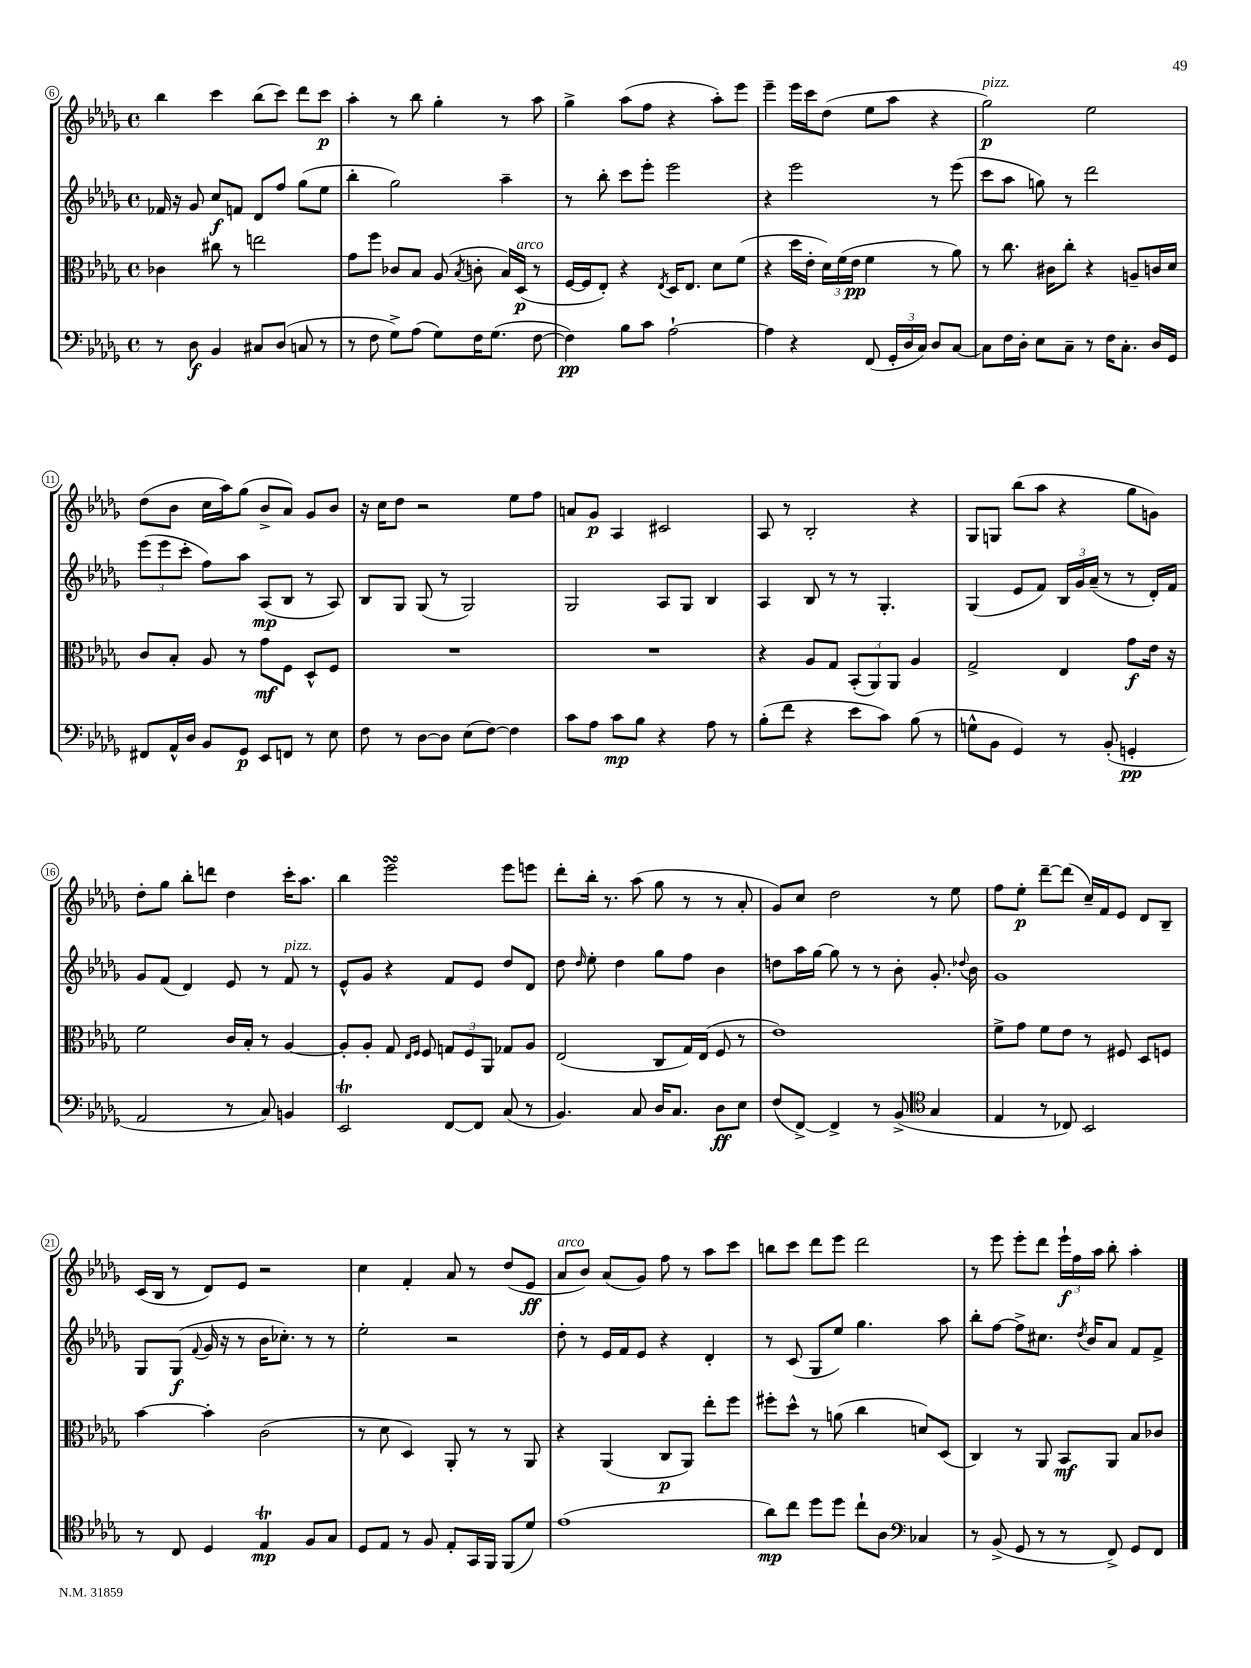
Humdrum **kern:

**kern	**kern	**kern	**kern
*staff4	*staff3	*staff2	*staff1
*clefF4	*clefC3	*clefG2	*clefG2
*k[b-e-a-d-g-]	*k[b-e-a-d-g-]	*k[b-e-a-d-g-]	*k[b-e-a-d-g-]
*M4/4	*M4/4	*M4/4	*M4/4
*met(c)	*met(c)	*met(c)	*met(c)
8r	4c-	16f-	4bb-
.	.	16r	.
8D-	.	8g-	.
4BB-	8cc#	8cc	4ccc
.	8r	8f	.
8C#	2ee	8d-	(8bb-
(8D-	.	8ff	8ccc)
8C	.	(8gg-	8ddd-
8r	.	8ee-	8ccc
=	=	=	=
8r	8g-	4bb-'	4aa-'
8F	8ff	.	.
8G-^)	8c-	2gg-)	8r
(8A-	8B-	.	8bb-
8G-)	(8A-	.	4gg-'
.	8qB-	.	.
16F	8c'	.	.
(8.G-	.	.	.
.	16B-)	4aa-~	8r
.	(16D-	.	.
[8F	8r	.	8aa-
=	=	=	=
4F])	[16F	8r	4gg-^
.	16F]	.	.
.	8E-')	8bb-'	.
8B-	4r	8ccc	(8aa-
8c	.	8eee-'	8ff
.	8qE-	.	.
[2A-`	16D-	2eee-	4r
.	8.E-	.	.
.	8d-	.	8aa-')
.	(8f	.	8eee-
=	=	=	=
4A-]	4r	4r	4eee-~
4r	16dd-	2eee-	16eee-
.	16e-'	.	16ccc
.	24d-)	.	(8dd-
.	(24f	.	.
.	24e-	.	.
(8FF	4f	.	8ee-
24GG-'	.	.	8aa-
24D-	.	.	.
24C)	.	.	.
8D-	8r	8r	4r
[8C	8a-)	(8eee-	.
=	=	=	=
8C]	8r	8ccc	2gg-)
16F	8.cc	8aa-	.
16D-'	.	.	.
8E-	.	8gg)	.
.	16c#	.	.
8C~	8cc'	8r	.
8r	4r	2ddd-	2ee-
16F	.	.	.
8.C'	.	.	.
.	8A~	.	.
16D-	16c	.	.
16GG-	16d-	.	.
=	=	=	=
8FF#	8c	(12eee-	(8dd-
.	.	12eee-	.
16AA-^^	8B-'	.	8b-
.	.	12ccc'	.
16D-	.	.	.
8BB-	8A-	8ff)	16cc
.	.	.	16aa-)
8GG-	8r	8aa-	(8gg-
8EE-	8g-	(8A-	8b-^
8FF	8F	8B-	8a-)
8r	8D-^^	8r	8g-
8E-	8F	8A-)	8b-
=	=	=	=
8F	1r	8B-	16r
.	.	.	16cc
8r	.	8G-	8dd-
[8D-	.	(8G-	2r
8D-]	.	8r	.
(8E-	.	2G-)	.
[8F)	.	.	.
4F]	.	.	8ee-
.	.	.	8ff
=	=	=	=
8c	1r	2G-	8a
8A-	.	.	8g-
8c	.	.	4A-
8B-	.	.	.
4r	.	8A-	2c#
.	.	8G-	.
8A-	.	4B-	.
8r	.	.	.
=	=	=	=
(8B-'	4r	4A-	8A-
8f	.	.	8r
4r	8A-	8B-	2B-'
.	8G-	8r	.
8e-	(12BB-'	8r	.
.	12AA-)	.	.
8c)	.	4.G-'	.
.	12AA-	.	.
(8B-	4A-	.	4r
8r	.	.	.
=	=	=	=
8G^^	2G-^	(4G-	8G-
8BB-	.	.	8G
4GG-)	.	8e-	(8bb-
.	.	8f)	8aa-
8r	4E-	24B-	4r
.	.	24g-	.
.	.	(24a-~	.
(8BB-'	.	8r	.
4GG'	8g-	8r	8gg-
.	16e-	16d-')	8g)
.	16r	16f	.
=	=	=	=
2AA-	2f	8g-	8dd-'
.	.	(8f	8gg-
.	.	4d-)	8bb-'
.	.	.	8ddd
8r	16c	8e-	4dd-
.	16B-'	.	.
8C)	8r	8r	.
4BB	[4A-	8f	16ccc'
.	.	.	8.aa-
.	.	8r	.
=	=	=	=
2EE-	8A-']	8e-^^	4bb-
.	8A-'	8g-	.
.	8G-	4r	2eee-
.	16qqE-	.	.
.	16qqF	.	.
.	8F	.	.
[8FF	12G	8f	.
.	12F	.	.
8FF]	.	8e-	.
.	12AA-	.	.
(8C	8G-	8dd-	8eee-
8r	8A-	8d-	8eee
=	=	=	=
4.BB-)	(2E-	8dd-	8ddd-'
.	.	16qqdd-	.
.	.	8ee-'	16bb-'
.	.	.	8.r
.	.	4dd-	.
8C	.	.	(8aa-
16D-	8C	8gg-	8gg-
8.C	.	.	.
.	16G-)	8ff	8r
.	(16E-	.	.
8D-	8F	4b-	8r
8E-	8r	.	8a-'
=	=	=	=
(8F	1e-)	8dd	8g-)
[8FF^)	.	16aa-	8cc
.	.	[16gg-	.
4FF^]	.	8gg-]	2dd-
.	.	8r	.
8r	.	8r	.
(8BB-^	.	8b-'	.
*clefC4	*	*	*
4G-	.	8.g-'	8r
.	.	.	8ee-
.	.	8qqdd-	.
.	.	16b-	.
=	=	=	=
4E-	8f^	1g-	8ff
.	8g-	.	8ee-'
8r	8f	.	[8ddd-~
8C-)	8e-	.	(8ddd-]
2BB-	8r	.	16cc~)
.	.	.	16f
.	8F#	.	8e-
.	8D-	.	8d-
.	8F	.	8B-~
=	=	=	=
8r	[4b-	8G-	(16c
.	.	.	16B-
8C	.	(8G-	8r
.	.	8qqf	.
4D-	4b-']	16g-	8d-)
.	.	16r	.
.	.	8r	8e-
4E-	(2c	16b-	2r
.	.	8.cc-')	.
8F	.	8r	.
8G-	.	8r	.
=	=	=	=
8D-	8r	2ee-'	4cc
8E-	8d-	.	.
8r	4D-)	.	4f'
8F	.	.	.
8E-'	8AA-'	2r	8a-
16GG-	8r	.	8r
16FF	.	.	.
(8FF	8r	.	(8dd-
8d-)	8AA-	.	8e-
=	=	=	=
(1e-	4r	8dd-'	8a-
.	.	8r	8b-)
.	(4AA-	16e-	(8a-
.	.	16f	.
.	.	8e-	8g-)
.	8C	4r	8ff
.	8AA-)	.	8r
.	8ee-'	4d-'	8aa-
.	8ff	.	8ccc
=	=	=	=
8a-)	8ff#'	8r	8bb
8cc	8dd-^^	(8c	8ccc
8dd-	8r	8G-	8ddd-
8dd-	(8a	8ee-)	8eee-
8cc`	4cc	4.gg-	2ddd-
8A-	.	.	.
*clefF4	*	*	*
4C-	8d)	.	.
.	(8D-	8aa-	.
=	=	=	=
8r	4C)	8bb-'	8r
(8BB-^	.	[8ff	8eee-
8GG-	8r	8ff^]	8eee-'
8r	8AA-	8.cc#	8ddd-
8r	8BB-	.	24eee-`
.	.	.	24ff
.	.	8qdd-	.
.	.	16b-	.
.	.	.	24aa-
8FF^)	8AA-	8a-	8bb-'
8GG-	8B-	8f	4aa-'
8FF	8c-	8f^	.
==	==	==	==
*-	*-	*-	*-
